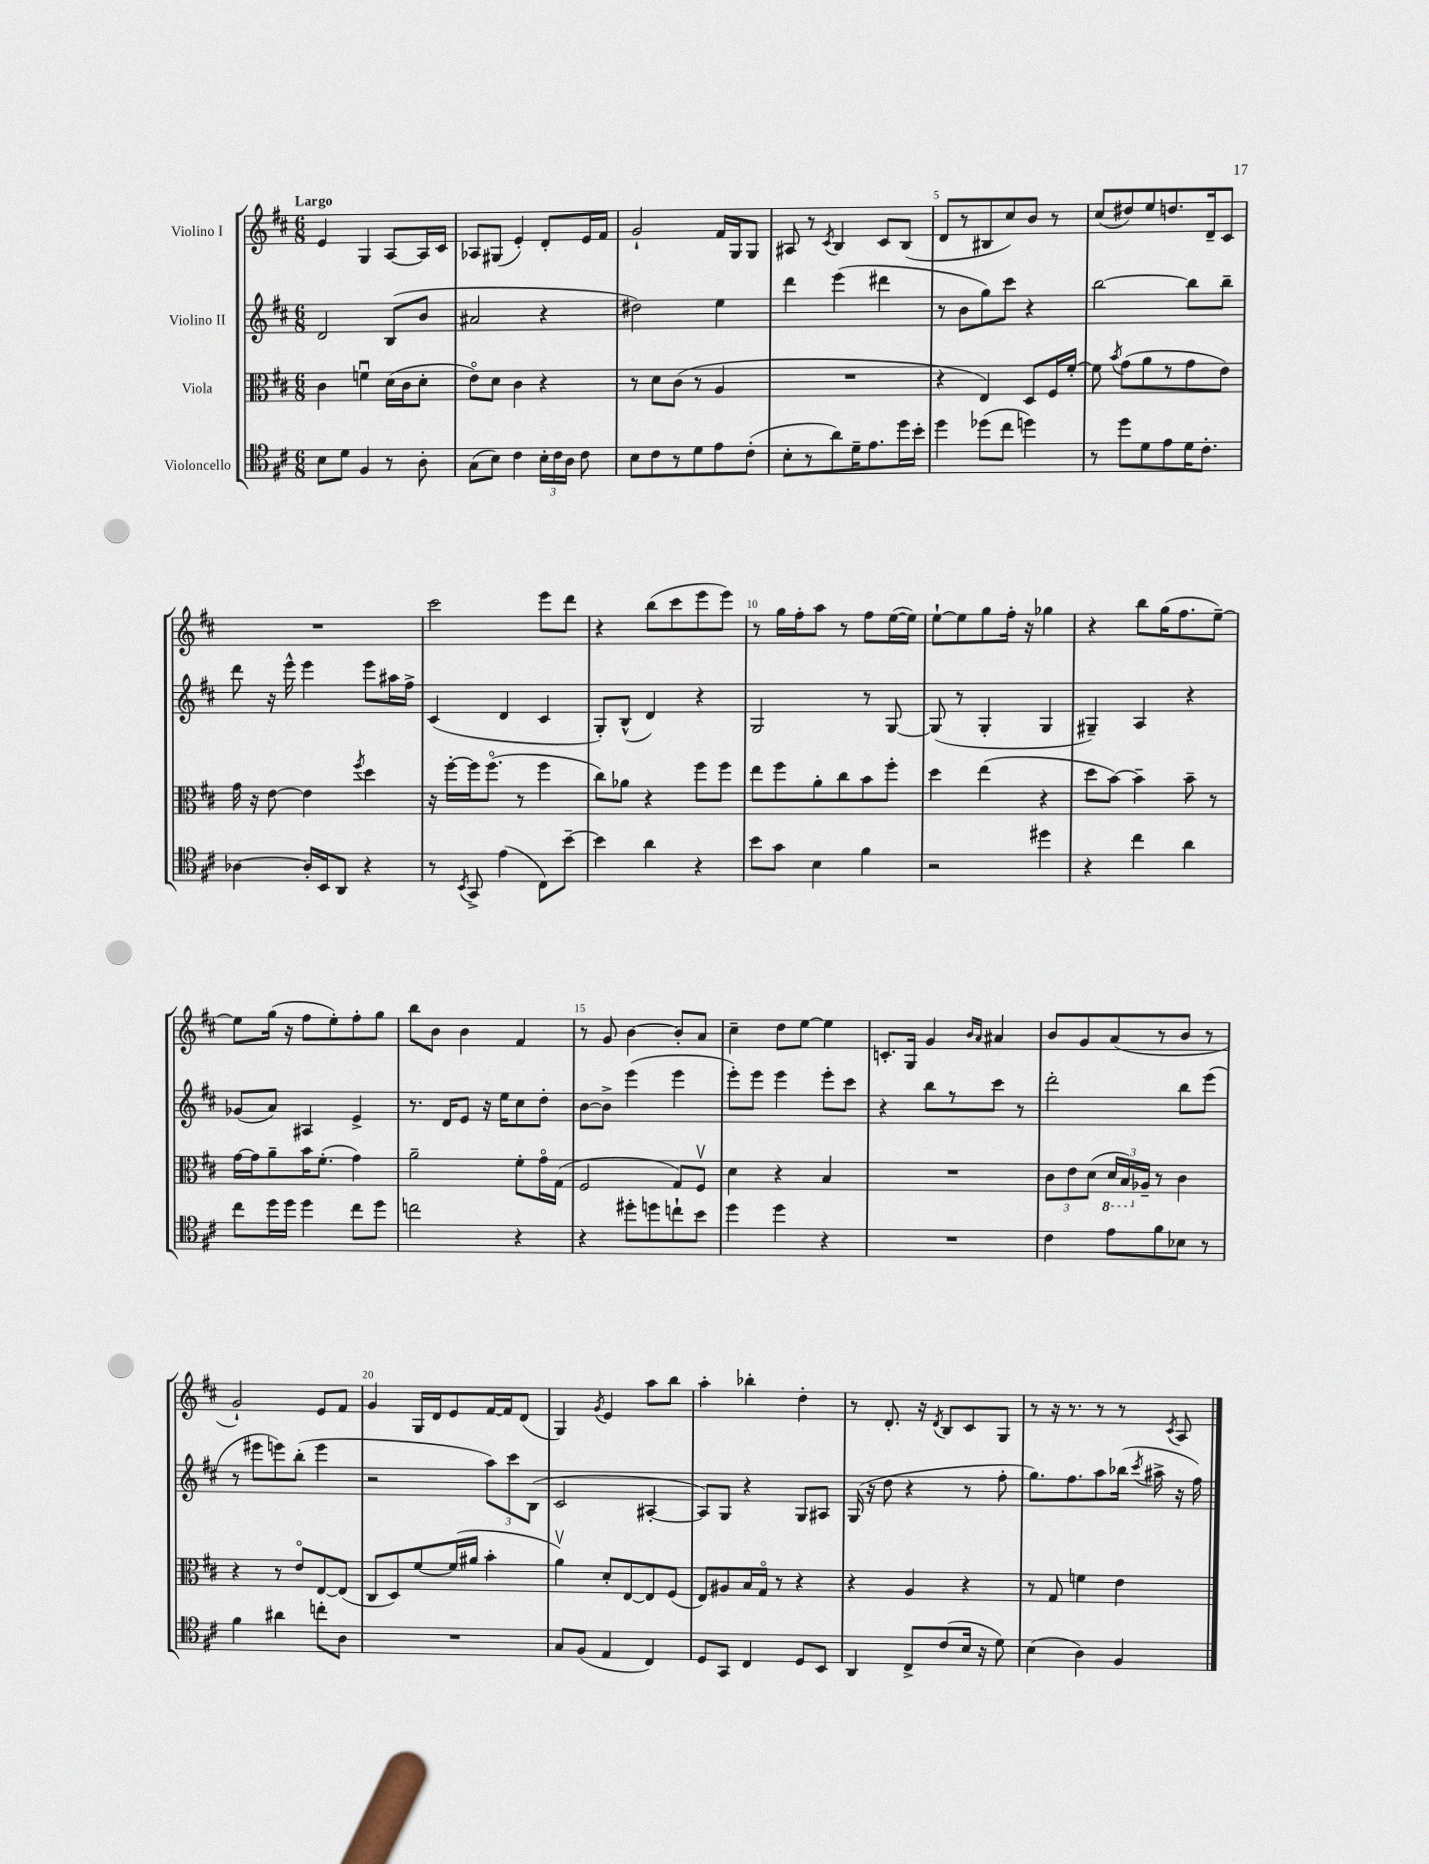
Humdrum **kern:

**kern	**kern	**kern	**kern
*staff4	*staff3	*staff2	*staff1
*clefC4	*clefC3	*clefG2	*clefG2
*k[f#c#]	*k[f#c#]	*k[f#c#]	*k[f#c#]
*M6/8	*M6/8	*M6/8	*M6/8
8B\L	4c#\	2d/	4e/
8d\J	.	.	.
4F#/	4fu\	.	4G/
8r	(16d\LL	(8B/L	[8A/L
.	16c#\J	.	.
8A'\	8d'\J	8b/J	16A/]L
.	.	.	16c#/JJ
=	=	=	=
(8G\L	8eo\L)	2a#/	8A-/L
8B\J)	8d\J	.	(8G#/J
4c#\	4c#\	.	4e'/)
24B'\LL	4r	4r	8d'/L
24c#\	.	.	.
24A\JJ	.	.	.
8c#\	.	.	16e/L
.	.	.	16f#/JJ
=	=	=	=
8B\L	8r	2dd#\)	2g`/
8c#\	8d\L	.	.
8r	(8c#\J	.	.
8d\	8r	.	.
8e\	4A/	4ee\	16f#/LL
.	.	.	16G/J
(8c#'\J	.	.	8G/J
=	=	=	=
8B'\L	2.r	4ddd\	8A#/
8r	.	.	8r
.	.	.	8qc#/
8a\)	.	(4eee\	4B/
16d~\K	.	.	.
8.e\	.	.	.
.	.	4ddd#\	8c#/L
16dd\L	.	.	(8B/J
16b'\JJ	.	.	.
=	=	=	=
4dd\	4r	8r	8d/L
.	.	8b\L	8r
(8dd-\L	4E/)	8gg\)	8B#/
8cc#\J	.	8ccc#\J	8cc#/)
4dd\)	8D/L	4r	8b/J
.	16F#/L	.	8r
.	[16f#'/JJ	.	.
=	=	=	=
8r	8f#\]	[2bb\	(8cc#/L
.	8qb/	.	.
8dd\L	(8g\L	.	8dd#/)
8d\	8a\	.	8ee/
8e\	8r	.	8.dd/
16d\K	8g\	8bb\]L	.
8.c#'\J	.	.	16d~/k
.	8e\J)	8bb~\J	8c#/J
=	=	=	=
[4A-\	16g\	8ddd\	2.r
.	16r	.	.
.	[8e\	16r	.
.	.	16eee^^\	.
16A-'/]LL	4e\]	4eee\	.
16BB/J	.	.	.
8AA/J	.	.	.
.	8qff#/	.	.
4r	4dd\	8eee\L	.
.	.	16aa#\L	.
.	.	16ff#^\JJ	.
=	=	=	=
8r	16r	(4c#/	2ccc#\
.	[16ff#'\LL	.	.
8qBB/	.	.	.
8GG^/	16ff#\]J	.	.
.	(8.ff#o\J	.	.
(4e\	.	4d/	.
.	8r	.	.
8C#\L)	4ff#\	4c#/	8eee\L
[8b~\J	.	.	8ddd\J
=	=	=	=
4b\]	8cc#\L)	8G'/L)	4r
.	8a-\J	(8B^^/J	.
4a\	4r	4d/)	(8bb\L
.	.	.	8ccc#\
4r	8ff#\L	4r	8eee\
.	8ff#\J	.	8eee\J)
=	=	=	=
8b\L	8ee\L	2G/	8r
8g\J	8ff#\	.	16gg\LL
.	.	.	16ff#'\J
4B\	8a'\	.	8aa\J
.	8cc#\	.	8r
4f#\	8b\	8r	8ff#\L
.	8ff#'\J	[8G/	([16ee\L
.	.	.	16ee\]JJ)
=	=	=	=
2r	4dd\	(8G/]	[8ee`\L
.	.	8r	8ee\]
.	(4ee\	4G'/	8gg\
.	.	.	16ff#'\Jk
.	.	.	16r
4dd#\	4r	4G/	4gg-\
=	=	=	=
4r	8dd\L	4G#~/)	4r
.	[8b\J)	.	.
4cc#\	4b~\]	4A/	8bb\L
.	.	.	(16gg\K
.	.	.	8.ff#\
4a\	8b~\	4r	.
.	8r	.	[8ee~\J)
=	=	=	=
8cc#\L	[16g\LL	(8g-/L	8ee\]L
.	16g\]J	.	.
16dd\L	8a~\	8a/J)	(16gg\Jk
16dd\JJ	.	.	16r
4dd\	16b\K	4A#/	8ff#\L
.	(8.f#'\J	.	.
.	.	.	8ee'\)
8cc#\L	4g\)	4e^/	8ff#'\
8dd\J	.	.	8gg\J
=	=	=	=
2cc\	2a~\	8.r	8bb\L
.	.	.	8b\J
.	.	16d/LK	.
.	.	8e/J	4b\
.	.	16r	.
.	.	16ee\LK	.
4r	8f#'\L	8cc#\	4f#/
.	16go\L	8dd'\J	.
.	(16G\JJ	.	.
=	=	=	=
4r	2F#/	[8b\L	8r
.	.	8b^\]J	8g/
8dd#'\L	.	(4eee\	[4b\
8dd\	.	.	.
8cc`\	8G/L)	4eee\	8b'/]L
8b\J	8F#v/J	.	8a/J
=	=	=	=
4dd\	4d\	8eee'\L)	4cc#~\
.	.	8eee\J	.
4dd\	4r	4eee\	8dd\L
.	.	.	[8ee\J
4r	4B/	8eee'\L	4ee\]
.	.	8ccc#\J	.
=	=	=	=
2.r	2.r	4r	8.c'/L
.	.	.	16G/Jk
.	.	8bb\L	4g/
.	.	8r	.
.	.	.	16qqb/LL
.	.	.	16qqa/JJ
.	.	8ccc#\J	4a#/
.	.	8r	.
=	=	=	=
4c#\	12c#\L	2ddd'\	8b/L
.	12e\	.	.
.	.	.	8g/
.	(12d\J	.	.
8e\L	24D/LL	.	(8a/
.	24BB/)	.	.
.	24A-~/JJ	.	.
8f#\	8r	.	8r
8B-\J	4c#\	8bb\L	8b/J
8r	.	(8eee\J	8r
=	=	=	=
4f#\	4r	8r	2g`/)
.	.	8eee#\L	.
4a#\	8r	8eee\)	.
.	8eo/L	(8bb'\J	.
8cc'\L	[8E/	4eee\	8e/L
8A\J	(8E/]J	.	8f#/J
=	=	=	=
2.r	8C#/L	2r	4g/
.	8D/)	.	.
.	[8f#/	.	16G/LL
.	.	.	16d/J
.	(16f#/]L	.	8e/
.	16a#/JJ	.	.
.	4b'\	12aa\L)	[16f#/L
.	.	.	16f#/]J
.	.	12ccc#\	.
.	.	.	(8d/J
.	.	(12B\J	.
=	=	=	=
8G/L	4av\)	2c#/	4G/)
(8F#/J	.	.	.
.	.	.	8qg/
4E/	8d'/L	.	4e/
.	[8E/	.	.
4C#/)	8E/]	[4A#'/	8aa\L
.	(8F#/J	.	8bb\J
=	=	=	=
8D/L	8E/L)	8A#/]L)	4aa'\
8GG/J	8A#/	8G/J	.
4C#/	16B/L	4r	4bb-'\
.	16Go/JJ	.	.
.	8r	.	.
8D/L	4r	8G/L	4dd'\
8BB/J	.	8A#/J	.
=	=	=	=
4AA/	4r	(16G/	8r
.	.	16r	.
.	.	8dd\	8.d'/
8C#^/L	4A/	4r	.
.	.	.	16r
.	.	.	8qd/
(8c#/	.	.	8B/L
16B/Jk	4r	8r	8c#/
16r	.	.	.
8d\)	.	8ff#'\	8G/J
=	=	=	=
(4B\	8r	8.gg\L)	8r
.	8G/	.	16r
.	.	8.ff#\	8.r
4A\)	4f\	.	.
.	.	8aa\	8r
4F#/	4e\	(16bb-\Jk	8r
.	.	8qccc#/	.
.	.	16aa#^\	.
.	.	.	8qc#/
.	.	16r	8A/
.	.	16ff#\)	.
==	==	==	==
*-	*-	*-	*-
